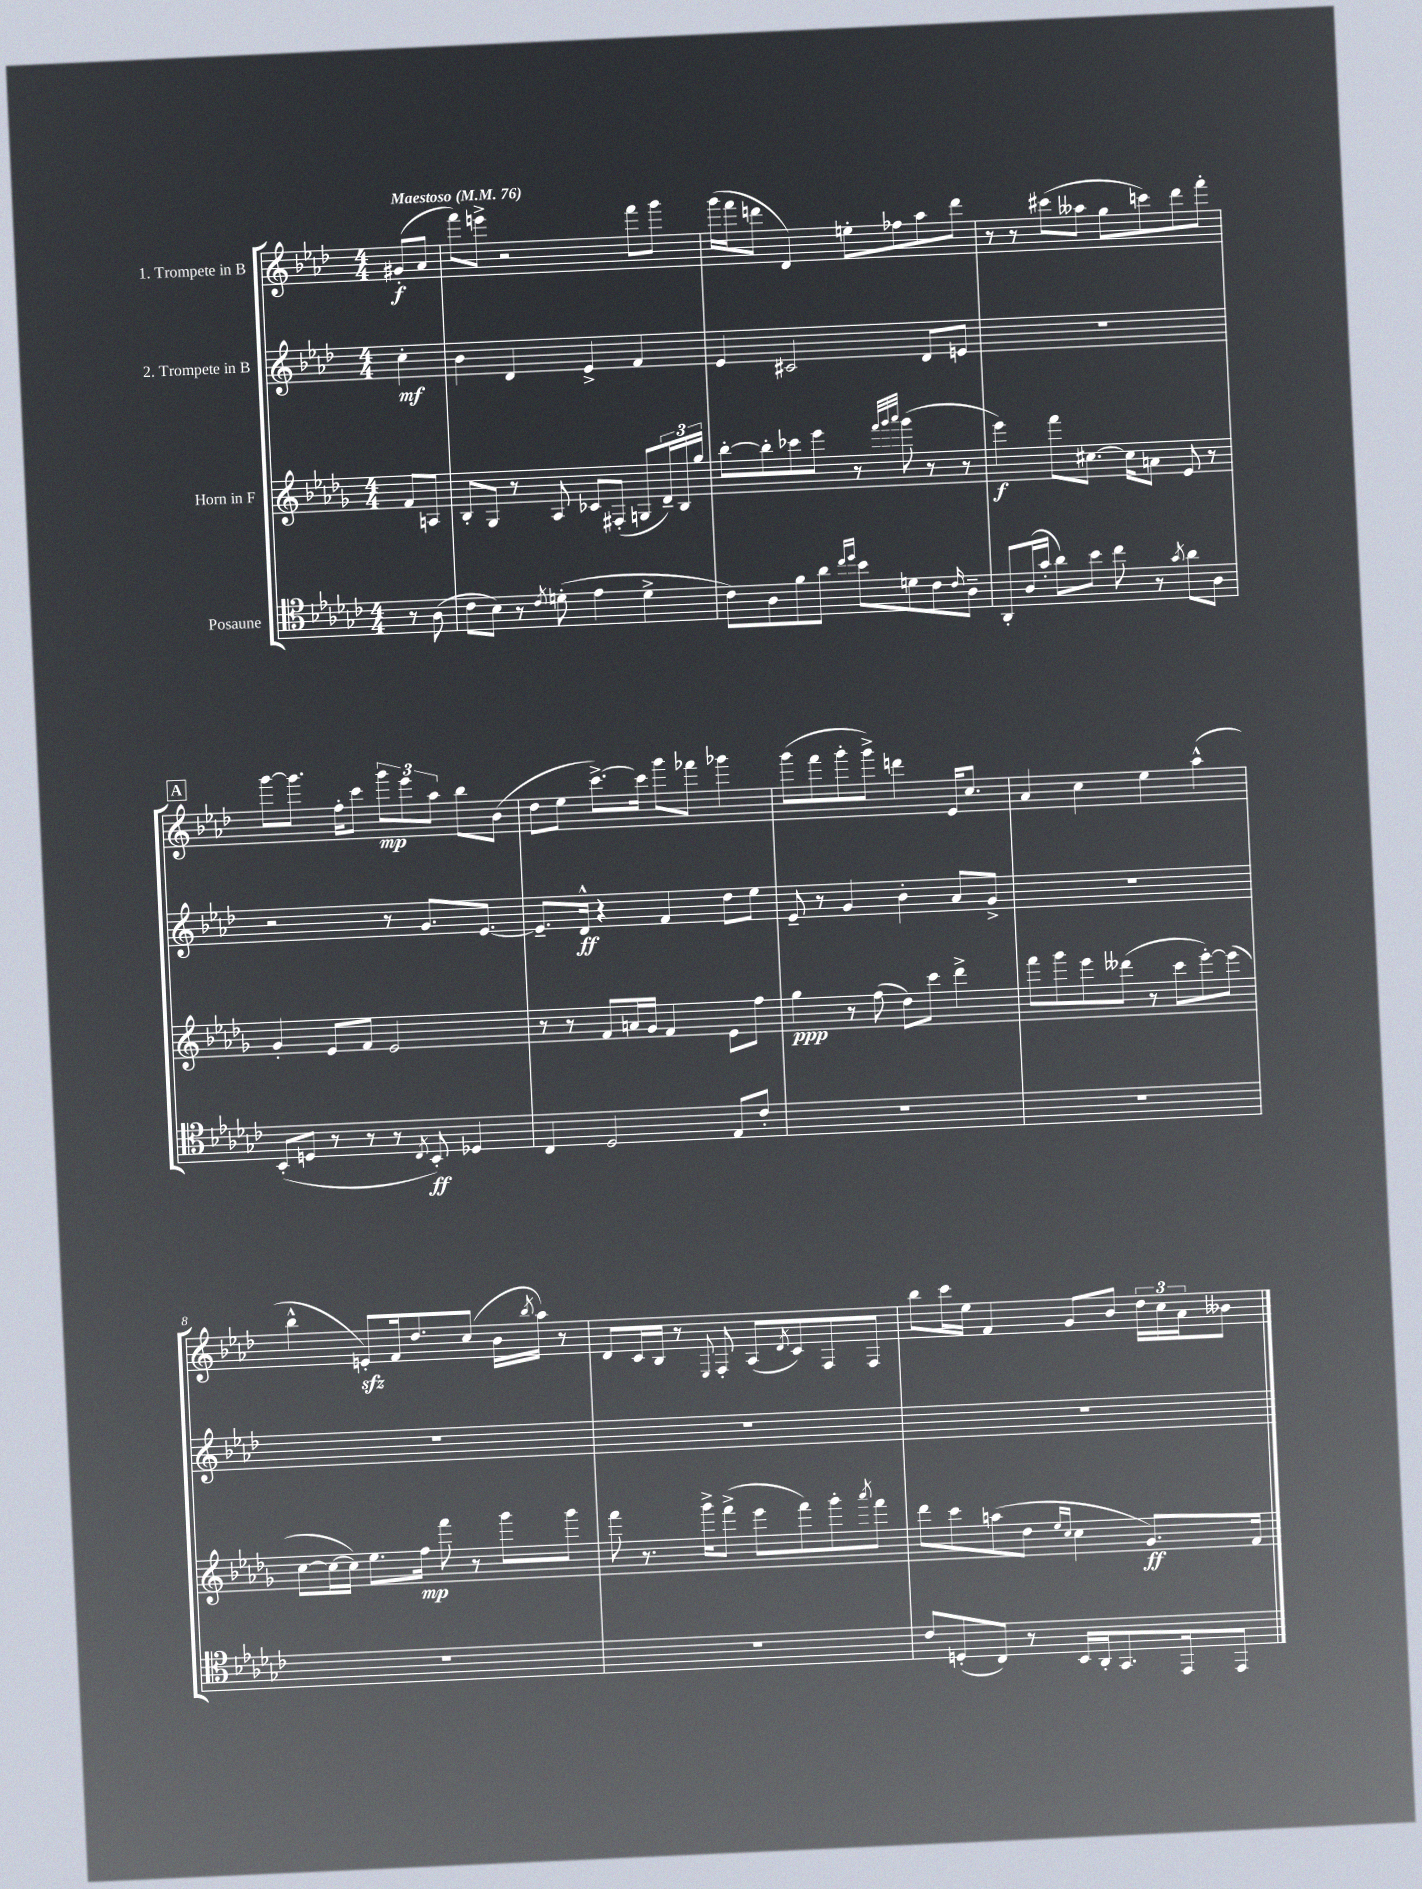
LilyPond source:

<<
\new StaffGroup <<
\new Staff = "s0" \with { instrumentName = "1. Trompete in B" } {
    \clef treble \key aes \major \numericTimeSignature \time 4/4 \partial 4 \tempo "Maestoso" 4 = 76
    gis'8-.\f( aes'8 |
    f'''8) e'''8-> r2 f'''8 g'''8 |
    g'''16( f'''16 d'''8 des'4) e''8-. fes''8 aes''8 d'''8 |
    r8 r8 cis'''8( aeses''8 g''8 c'''8) des'''8 f'''8-. |
    \mark \markup { \box "A" } g'''8~ g'''8. f''16-. c'''8 \tuplet 3/2 { g'''8\mp ees'''8 aes''8 } bes''8 bes'8( |
    des''8 ees''8 c'''8.~->) c'''16 g'''8 fes'''8 ges'''4 |
    g'''8( f'''8 g'''8-. g'''8->) d'''4 ees'16 c''8. |
    aes'4 c''4 ees''4 aes''4-^( |
    bes''4-^ e'8-.\sfz) f'16 des''8. c''8( bes'16 \acciaccatura { bes''8 } aes''16) r8 |
    des'8 c'16 bes16 r8 \appoggiatura { ees8 } f8-. aes8( \acciaccatura { des'8 } c'8) f8 f8 |
    bes''8 c'''16 ees''16 f'4 g'8 bes'8 \tuplet 3/2 { des''16 c''16 aes'16 } beses'8 \bar "|." |
}
\new Staff = "s1" \with { instrumentName = "2. Trompete in B" } {
    \clef treble \key aes \major \numericTimeSignature \time 4/4 \partial 4
    c''4-.\mf |
    bes'4 des'4 ees'4-> f'4 |
    ees'4 cis'2 des'8 e'8 |
    R1 |
    \mark \markup { \box "A" } r2 r8 g'8. ees'8.~ |
    ees'8.-- des'16-^\ff r4 f'4 des''8 ees''8 |
    ees'8-- r8 g'4 bes'4-. aes'8 g'8-> |
    R1 |
    R1 |
    R1 |
    R1 \bar "|." |
}
\new Staff = "s2" \with { instrumentName = "Horn in F" } {
    \clef treble \key des \major \numericTimeSignature \time 4/4 \partial 4
    f'8 a8 |
    bes8-. ges8 r8 aes8 ces'8 fis8-.( g8 \tuplet 3/2 { des'16--) bes16 ges''16 } |
    bes''8~-. bes''8-. ces'''8 ees'''8 r8 \grace { f'''32 ges'''32 aes'''32 } ges'''8( r8 r8 |
    ees'''4\f) f'''8 cis''8.~ cis''16 a'8 ees'8 r8 |
    \mark \markup { \box "A" } ges'4-. ees'8 f'8 ees'2 |
    r8 r8 f'8 a'16 ges'16 f'4 ees'8 f''8 |
    ges''4\ppp r8 f''8( des''8) c'''8 des'''4-> |
    f'''8 ges'''8 ees'''8 deses'''8( r8 c'''8 ees'''8~-.) ees'''8( |
    c''8~ c''16~ c''16) ees''8. f''16\mp f'''8 r8 ges'''8 ges'''8 |
    f'''8 r8. ges'''16-> f'''8->( ees'''8 f'''8) ges'''8-. \acciaccatura { aes'''8 } f'''8 |
    des'''8 c'''8 a''8( des''8 \grace { ees''16 c''16 } c''4 ges'8.\ff) f'16 \bar "|." |
}
\new Staff = "s3" \with { instrumentName = "Posaune" } {
    \clef tenor \key ges \major \numericTimeSignature \time 4/4 \partial 4
    r8 aes8( |
    ces'8 bes8) r8 \acciaccatura { ces'8 } d'8-.( ees'4 d'4-> |
    ces'8) aes8 f'8 aes'8 \grace { ces''16 des''16 } bes'8 d'8 ces'8 \grace { ces'16 } aes8-- |
    aes,8-. aes16( ges'16-. aes'8) bes'8 ces''8 r8 \acciaccatura { ges'8 } aes'8 aes8 |
    \mark \markup { \box "A" } bes,8-.( d8 r8 r8 r8 \acciaccatura { ces8 } bes,8-.\ff) des4 |
    ces4 des2 ees8 ces'8-. |
    R1 |
    R1 |
    R1 |
    R1 |
    ces'8 d8-.( ces8) r8 bes,16 aes,16-. ges,8. ees,16 ees,8 \bar "|." |
}
>>
>>
